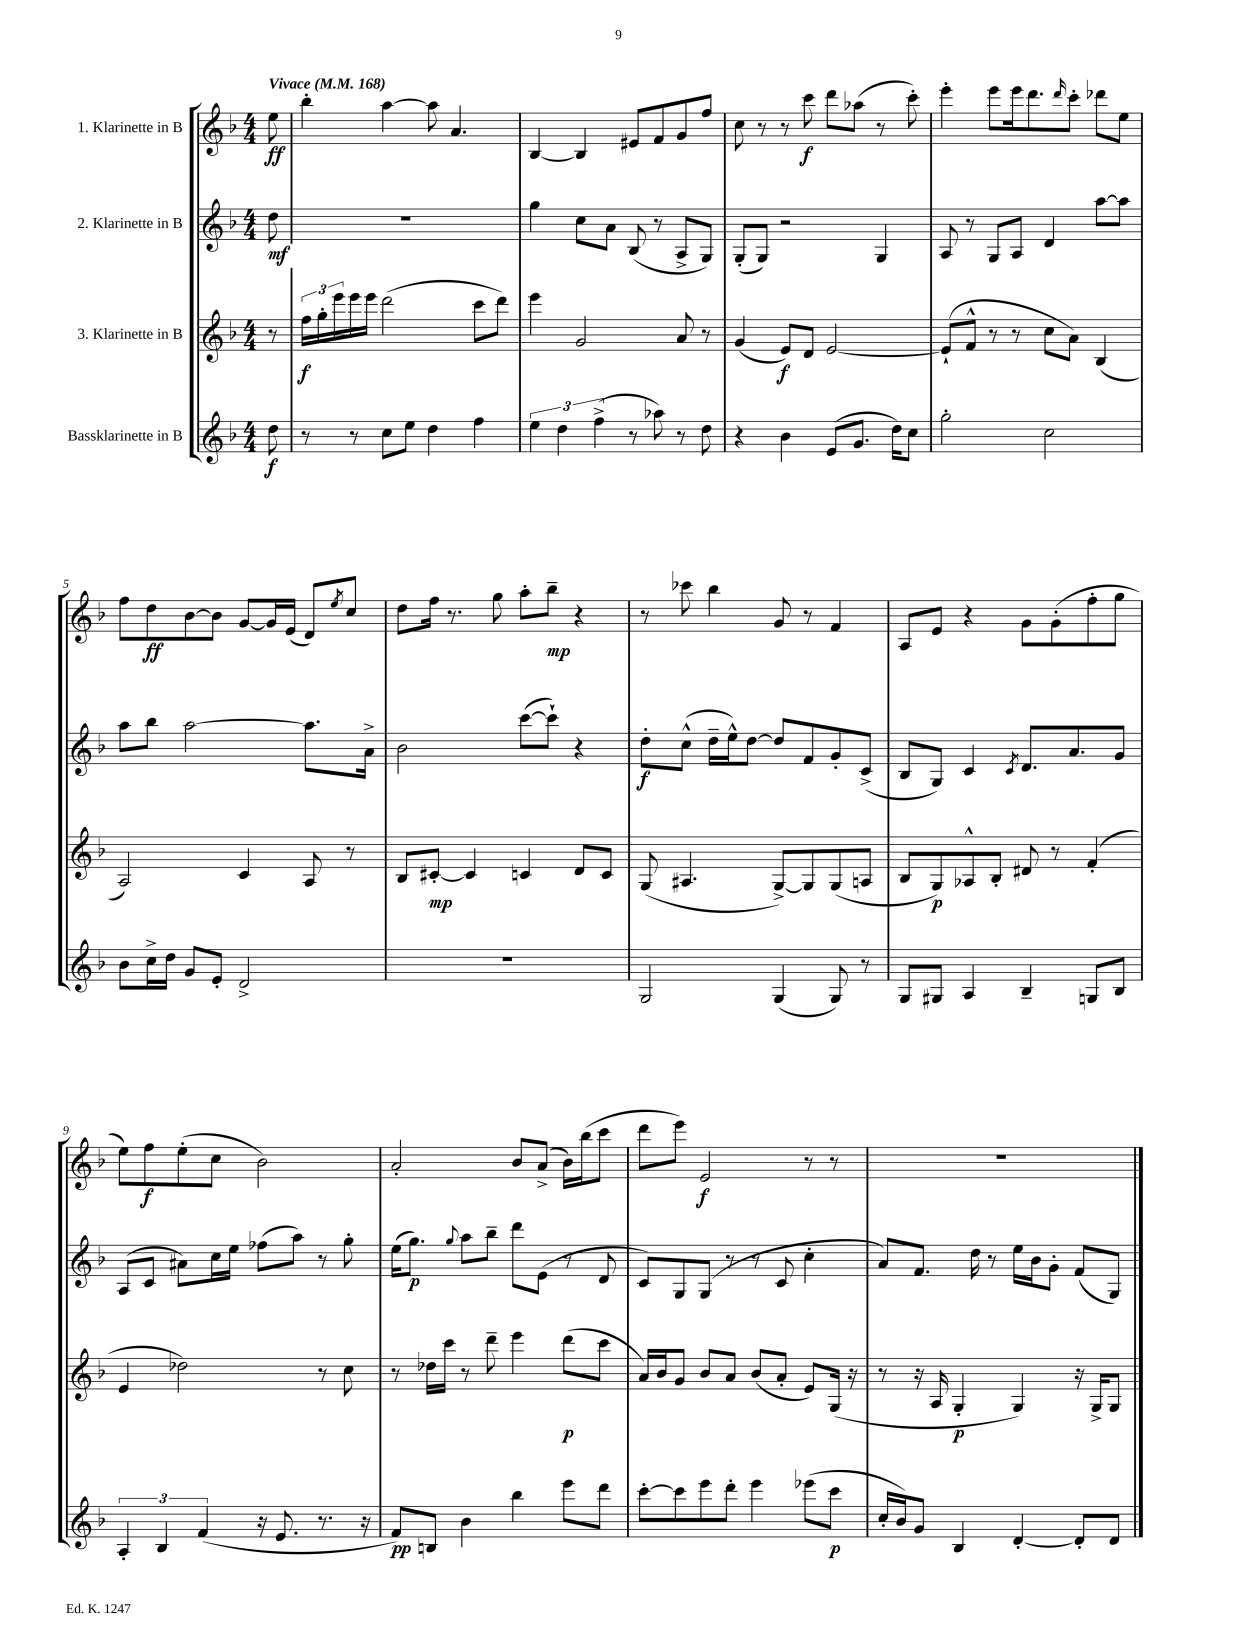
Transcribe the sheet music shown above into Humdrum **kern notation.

**kern	**kern	**kern	**kern
*staff4	*staff3	*staff2	*staff1
*clefG2	*clefG2	*clefG2	*clefG2
*k[b-]	*k[b-]	*k[b-]	*k[b-]
*M4/4	*M4/4	*M4/4	*M4/4
*MM168	*MM168	*MM168	*MM168
8dd	8r	8dd	8ee
=	=	=	=
8r	24ff	1r	4bb-'
.	24gg'	.	.
.	24eee	.	.
8r	16eee	.	.
.	16eee	.	.
8cc	(2ddd	.	[4aa
8ee	.	.	.
4dd	.	.	8aa]
.	.	.	4.a
4ff	8ccc	.	.
.	8ddd)	.	.
=	=	=	=
6ee	4eee	4gg	[4B-
6dd	.	.	.
.	2g	8cc	4B-]
(6ff^	.	.	.
.	.	8a	.
8r	.	(8B-	8e#
8aa-)	.	8r	8f
8r	8a	8A^	8g
8dd	8r	8G)	8ff
=	=	=	=
4r	(4g	(8G'	8cc
.	.	8G)	8r
4b-	8e)	2r	8r
.	8d	.	8ccc
(8e	[2e	.	8ddd
8.g	.	.	(8aa-
.	.	4G	8r
16dd)	.	.	.
8cc	.	.	8ccc')
=	=	=	=
2gg'	(8e`]	8A	4eee'
.	8f^^	8r	.
.	8r	8G	8eee
.	8r	8A	16eee
.	.	.	8.ddd
2cc	8cc	4d	.
.	.	.	16qqddd
.	8a)	.	8ccc'
.	(4B-	[8aa	8ddd-
.	.	8aa]	8ee
=	=	=	=
8b-	2A)	8aa	8ff
16cc^	.	8bb-	8dd
16dd	.	.	.
8g	.	[2aa	[8b-
8e'	.	.	8b-]
2d^	4c	.	[8g
.	.	.	16g]
.	.	.	(16e
.	8A	8.aa]	8d)
.	.	.	8qee
.	8r	.	8cc
.	.	16a^	.
=	=	=	=
1r	8B-	2b-	8dd
.	[8c#'	.	16ff
.	.	.	8.r
.	4c#]	.	.
.	.	.	8gg
.	4c	([8ccc	8aa'
.	.	8ccc`])	8bb-~
.	8d	4r	4r
.	8c	.	.
=	=	=	=
2G	(8G	8dd'	8r
.	4.A#	(8cc^^	8ccc-
.	.	16dd~	4bb-
.	.	16ee^^)	.
.	.	[8dd	.
(4G	[8G^)	8dd]	8g
.	8G]	8f	8r
8G)	(8G	8g'	4f
8r	8A	(8c^	.
=	=	=	=
8G	8B-	8B-	8A
8G#	8G)	8G)	8e
4A	8A-^^	4c	4r
.	8B-'	.	.
.	.	8qc	.
4B-~	8d#	8.d	8g
.	8r	.	(8g'
.	.	8.a	.
8G	(4f'	.	8ff'
8B-	.	8g	8gg
=	=	=	=
6A'	4e	(8A	8ee)
.	.	8c	8ff
6B-	.	.	.
.	2dd-)	8a#)	(8ee'
(6f	.	.	.
.	.	16cc	8cc
.	.	16ee	.
16r	.	(8ff-	2b-)
8.e	.	.	.
.	.	8aa)	.
8.r	8r	8r	.
.	8cc	8gg'	.
16r	.	.	.
=	=	=	=
8f)	8r	(16ee	2a'
.	.	8.gg)	.
8B	16dd-	.	.
.	16ccc	.	.
.	.	8qqgg	.
4b-	8r	8aa	.
.	8ddd~	8bb-~	.
4bb-	4eee	8ddd	8b-
.	.	(8e	(8a^
8eee	(8ddd	8r	16b-)
.	.	.	(16bb-
8ddd	8ccc	8d	8ccc
=	=	=	=
[8ccc'	16a)	8c)	8ddd
.	16b-	.	.
8ccc]	8g	8G	8eee)
8eee	8b-	(8G	2e
8ddd'	8a	8r	.
4eee	(8b-	8r	.
.	8a'	8c	.
(8eee-	8e)	4cc'	8r
8ccc	(16G	.	8r
.	16r	.	.
=	=	=	=
16cc'	8r	8a)	1r
16b-)	.	.	.
8g	16r	8.f	.
.	16A	.	.
4B-	4G'	.	.
.	.	16dd	.
.	.	8r	.
[4d'	4G)	16ee	.
.	.	16b-	.
.	.	8g'	.
8d']	16r	(8f	.
.	16G^	.	.
8d	8G	8G)	.
==	==	==	==
*-	*-	*-	*-
